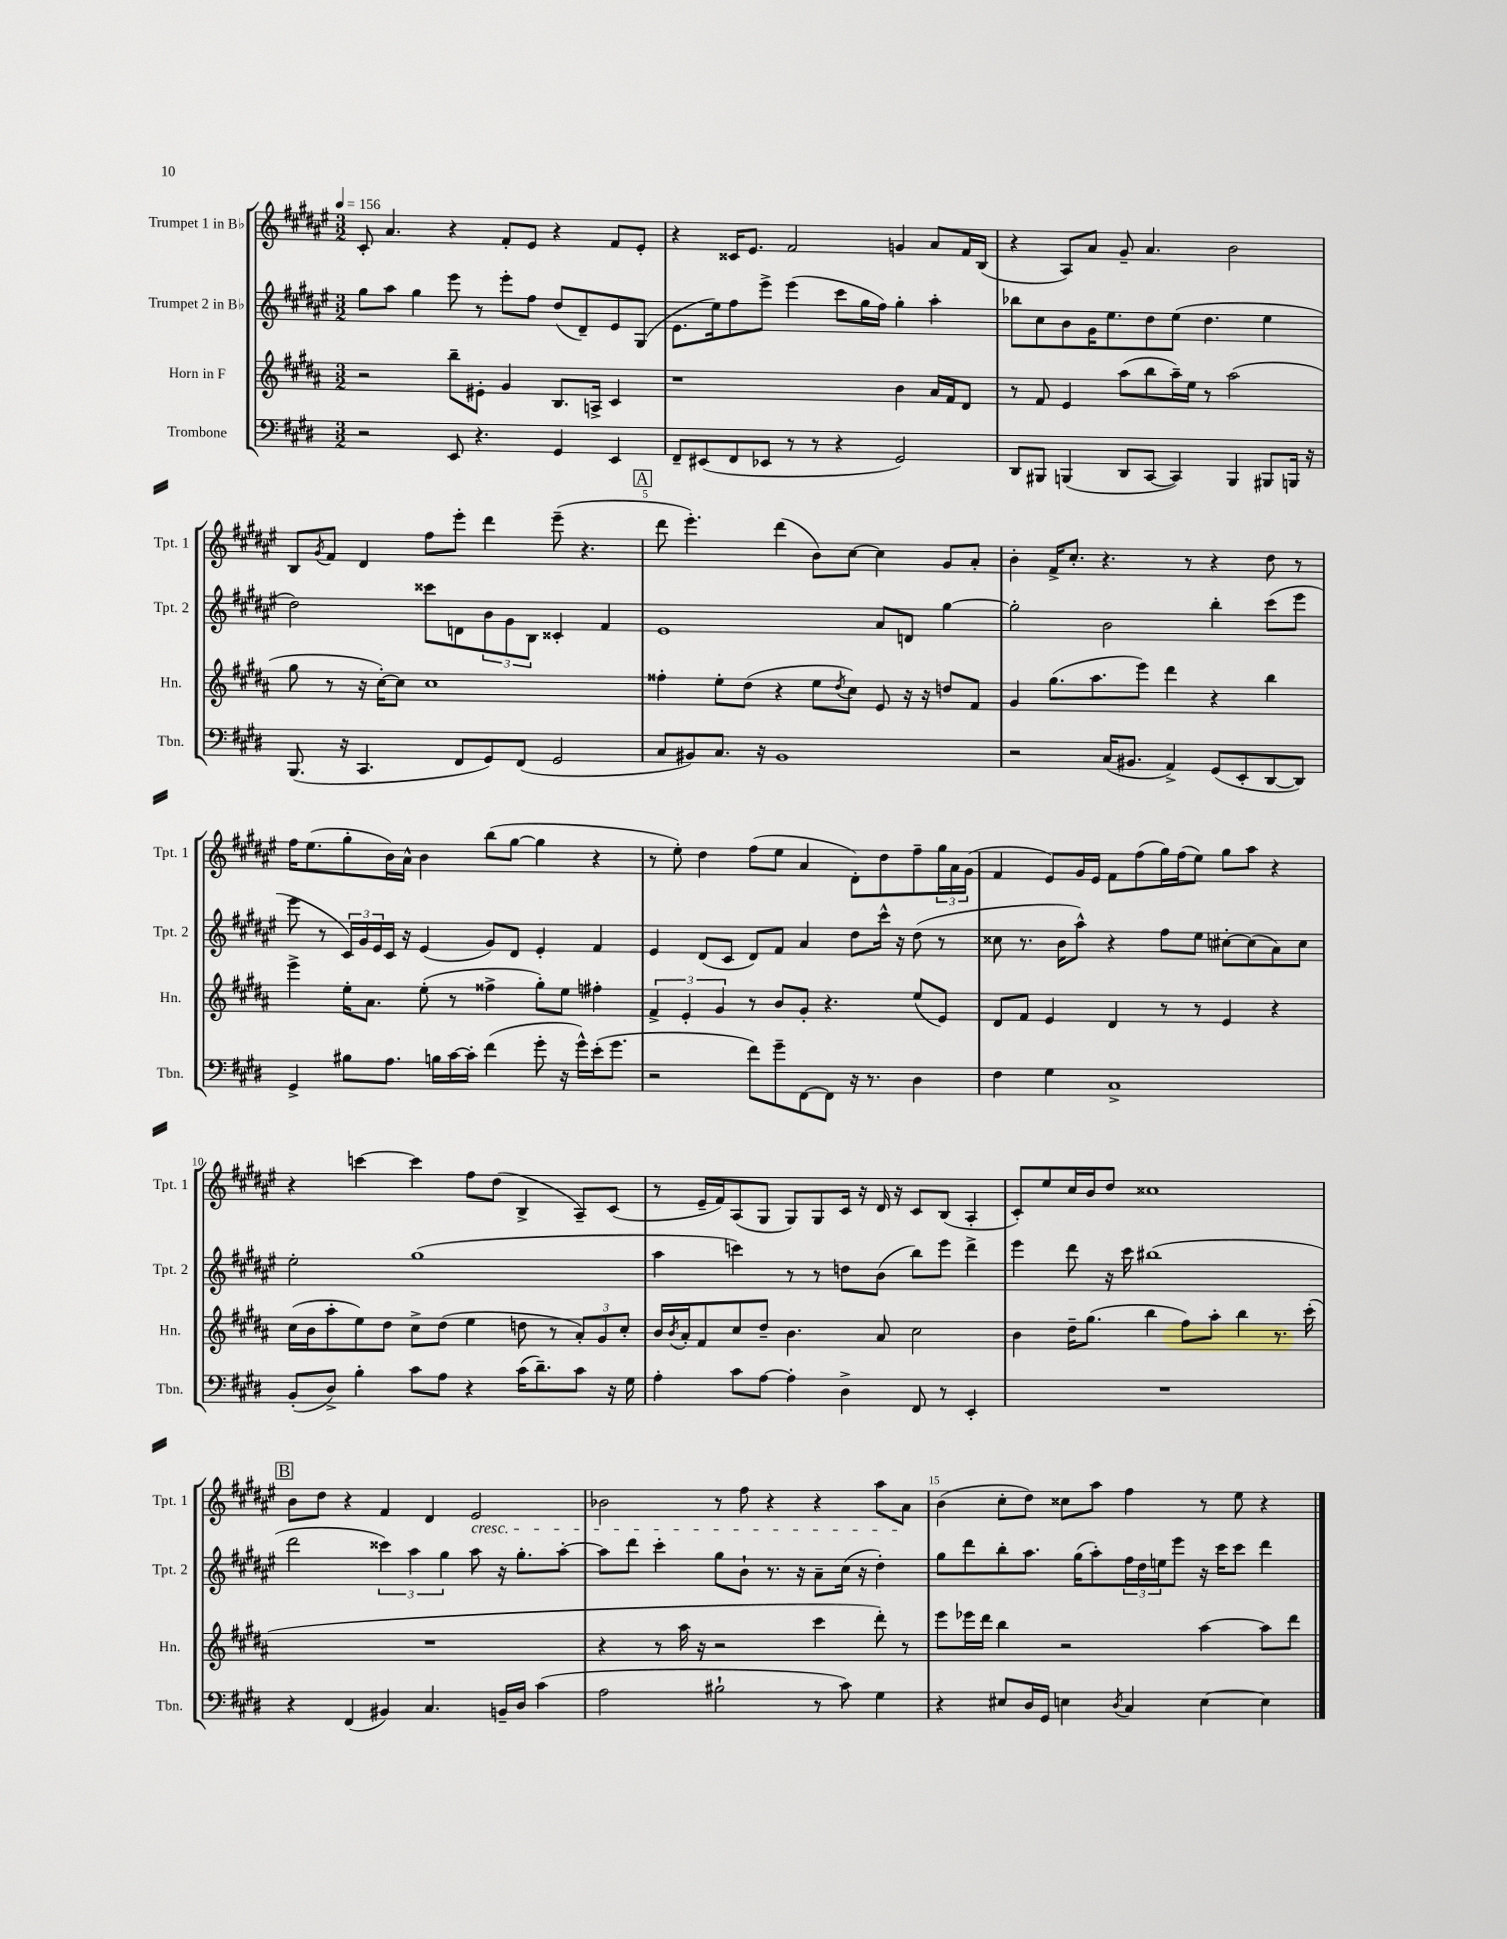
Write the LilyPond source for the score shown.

<<
\new StaffGroup <<
\new Staff = "s0" \with { instrumentName = "Trumpet 1 in Bb" shortInstrumentName = "Tpt. 1" } {
    \clef treble \key fis \major \numericTimeSignature \time 3/2 \tempo 4 = 156
    cis'8-. ais'4. r4 fis'8-. eis'8 r4 fis'8 eis'8-. |
    r4 cisis'16 eis'8. fis'2 g'4 ais'8 fis'16 b16( |
    r4 ais8) ais'8 gis'8-- ais'4. b'2 |
    b8 \acciaccatura { gis'8 } fis'8 dis'4 fis''8 eis'''8-. dis'''4 eis'''8--( r4. |
    \mark \markup { \box "A" } dis'''8 eis'''4.-.) dis'''4( b'8) cis''8~ cis''4 gis'8 ais'8-. |
    b'4-. fis'16-> cis''8.-. r4. r8 r4 dis''8 r8 |
    fis''16 eis''8.( gis''8-. b'16) ais'16-^ b'4 b''8( gis''8~ gis''4 r4 |
    r8 eis''8-.) dis''4 fis''8( eis''8 ais'4 dis'8-.) dis''8 fis''8-- \tuplet 3/2 { gis''16 ais'16 gis'16( } |
    fis'4 eis'8) gis'16 eis'16 fis'8 fis''8( gis''16) fis''16( eis''8) gis''8 ais''8 r4 |
    r4 c'''4~ c'''4 fis''8 dis''8( b4-> ais8--) cis'8( |
    r8 eis'16-- fis'16) ais8( gis8 gis8) gis8 cis'16 r16 dis'16 r16 cis'8 b8( ais4-. |
    cis'8-.) eis''8 cis''16 b'16 dis''8 cisis''1 |
    \mark \markup { \box "B" } b'8 dis''8 r4 fis'4 dis'4 eis'2\cresc |
    bes'2 r8 fis''8 r4 r4 ais''8 ais'8\! |
    b'4( cis''8-. dis''8) cisis''8 ais''8 fis''4 r8 eis''8 r4 \bar "|." |
}
\new Staff = "s1" \with { instrumentName = "Trumpet 2 in Bb" shortInstrumentName = "Tpt. 2" } {
    \clef treble \key fis \major \numericTimeSignature \time 3/2
    gis''8 ais''8 gis''4 eis'''8 r8 eis'''8-. fis''8 dis''8( dis'8--) eis'8 gis8( |
    eis'8. eis''16) fis''8 eis'''8-> eis'''4( cis'''8 gis''16 fis''16) gis''4-. ais''4-. |
    bes''8 cis''8 b'8 gis'16 eis''8. dis''8 eis''8( dis''4. eis''4 |
    dis''2) cisis'''8 d'8 \tuplet 3/2 { b'8 gis'8 b8 } cisis'4-. fis'4 |
    \mark \markup { \box "A" } eis'1 ais'8 d'8 gis''4~ |
    gis''2-. b'2 b''4-. cis'''8( eis'''8 |
    eis'''8 r8 \tuplet 3/2 { cis'16) gis'16 eis'16 } cis'16 r16 eis'4( gis'8) dis'8 eis'4-. fis'4 |
    eis'4 dis'8( cis'8 dis'8) fis'8 ais'4 dis''8 cis'''16-^ r16 dis''8( r8 |
    cisis''8 r8. b'16 ais''8-^) r4 fis''8 eis''8 cis''8~-. cis''8( ais'8) cis''8 |
    eis''2-. gis''1( |
    ais''4 c'''4) r8 r8 d''8 b'8( b''8) eis'''8 dis'''4-> |
    eis'''4 dis'''8 r16 cis'''16 bis''1( |
    \mark \markup { \box "B" } dis'''2 \tuplet 3/2 { cisis'''4) ais''4 gis''4 } ais''8 r16 gis''8.-. ais''8~-. |
    ais''8 dis'''8 cis'''4-. gis''8 b'8-! r8. r16 ais'8-- cis''16( r16 dis''4-.) |
    gis''8 dis'''8 b''8-. ais''8. gis''16( ais''8-.) \tuplet 3/2 { fis''16 dis''16 e''16 } eis'''8 r16 cis'''16 cis'''8 dis'''4 \bar "|." |
}
\new Staff = "s2" \with { instrumentName = "Horn in F" shortInstrumentName = "Hn." } {
    \clef treble \key b \major \numericTimeSignature \time 3/2
    r2 b''8-- eis'8-. gis'4 b8. a16-> cis'4 |
    r1 b'4 ais'16 fis'16 dis'8 |
    r8 fis'8 e'4 ais''8( b''8 ais''16--) e''16 r8 ais''2( |
    gis''8 r8 r16 cis''16~-.) cis''8 cis''1 |
    \mark \markup { \box "A" } fisis''4-. e''8-. dis''8( r4 e''8 \acciaccatura { dis''8 } cis''8) e'8 r16 r16 d''8 fis'8 |
    gis'4 gis''8.( ais''8. e'''8) dis'''4 r4 b''4 |
    e'''4-> e''16-. ais'8. e''8-.( r8 fisis''4-> gis''8-.) e''8 fis''4-. |
    \tuplet 3/2 { fis'4-> e'4-. gis'4 } r8 b'8 gis'8-. r4. e''8( e'8) |
    dis'8 fis'8 e'4 dis'4 r8 r8 e'4 r4 |
    cis''16( b'16 ais''8-. e''8) dis''8 cis''8-> dis''8( e''4 d''8 r8 \tuplet 3/2 { ais'8-.) gis'8 cis''8-. } |
    b'16 \acciaccatura { b'8 } ais'16-. fis'8 cis''8 dis''8-- b'4. ais'8 cis''2 |
    b'4 dis''16-- gis''8.( b''4 fis''8) ais''8-. b''4 r8. cis'''16-.( |
    \mark \markup { \box "B" } R1. |
    r4 r8 ais''16 r16 r2 cis'''4 dis'''8-.) r8 |
    e'''8 ees'''16 dis'''16 b''4 r2 ais''4~ ais''8 dis'''8 \bar "|." |
}
\new Staff = "s3" \with { instrumentName = "Trombone" shortInstrumentName = "Tbn." } {
    \clef bass \key e \major \numericTimeSignature \time 3/2
    r2 e,8 r4. gis,4 e,4 |
    fis,8-- eis,8( fis,8 ees,8 r8 r8 r4 gis,2) |
    dis,8 bis,,8 b,,4( dis,8 cis,8~ cis,4) b,,4 bis,,8 b,,16 r16 |
    b,,8.( r16 cis,4. fis,8 gis,8) fis,8( gis,2 |
    \mark \markup { \box "A" } cis8 bis,8) cis8. r16 bis,1 |
    r2 cis16( bis,8. a,4->) gis,8( e,8-. dis,8~ dis,8) |
    gis,4-> bis8 a8. b16 cis'16~ cis'16-. fis'4( gis'8-. r16 gis'16-^) e'16-.( gis'8. |
    r2 fis'8) gis'8-- fis,8~ fis,8 r16 r8. dis4 |
    fis4 gis4 cis1-> |
    b,8-.( dis8->) b4-. cis'8 a8 r4 cis'16( dis'8.--) cis'8 r16 gis16 |
    a4-. cis'8 a8~ a4-. dis4-> fis,8 r8 e,4-. |
    R1. |
    \mark \markup { \box "B" } r4 fis,4( bis,4) cis4. b,16-- dis16 cis'4( |
    a2 bis2-! r8 cis'8) gis4 |
    r4 eis8 dis16 gis,16 e4 \acciaccatura { dis8 } cis4 e4~ e4 \bar "|." |
}
>>
>>
\layout { \context { \Score \override BarNumber.break-visibility = ##(#f #t #t) barNumberVisibility = #(every-nth-bar-number-visible 5) } }
